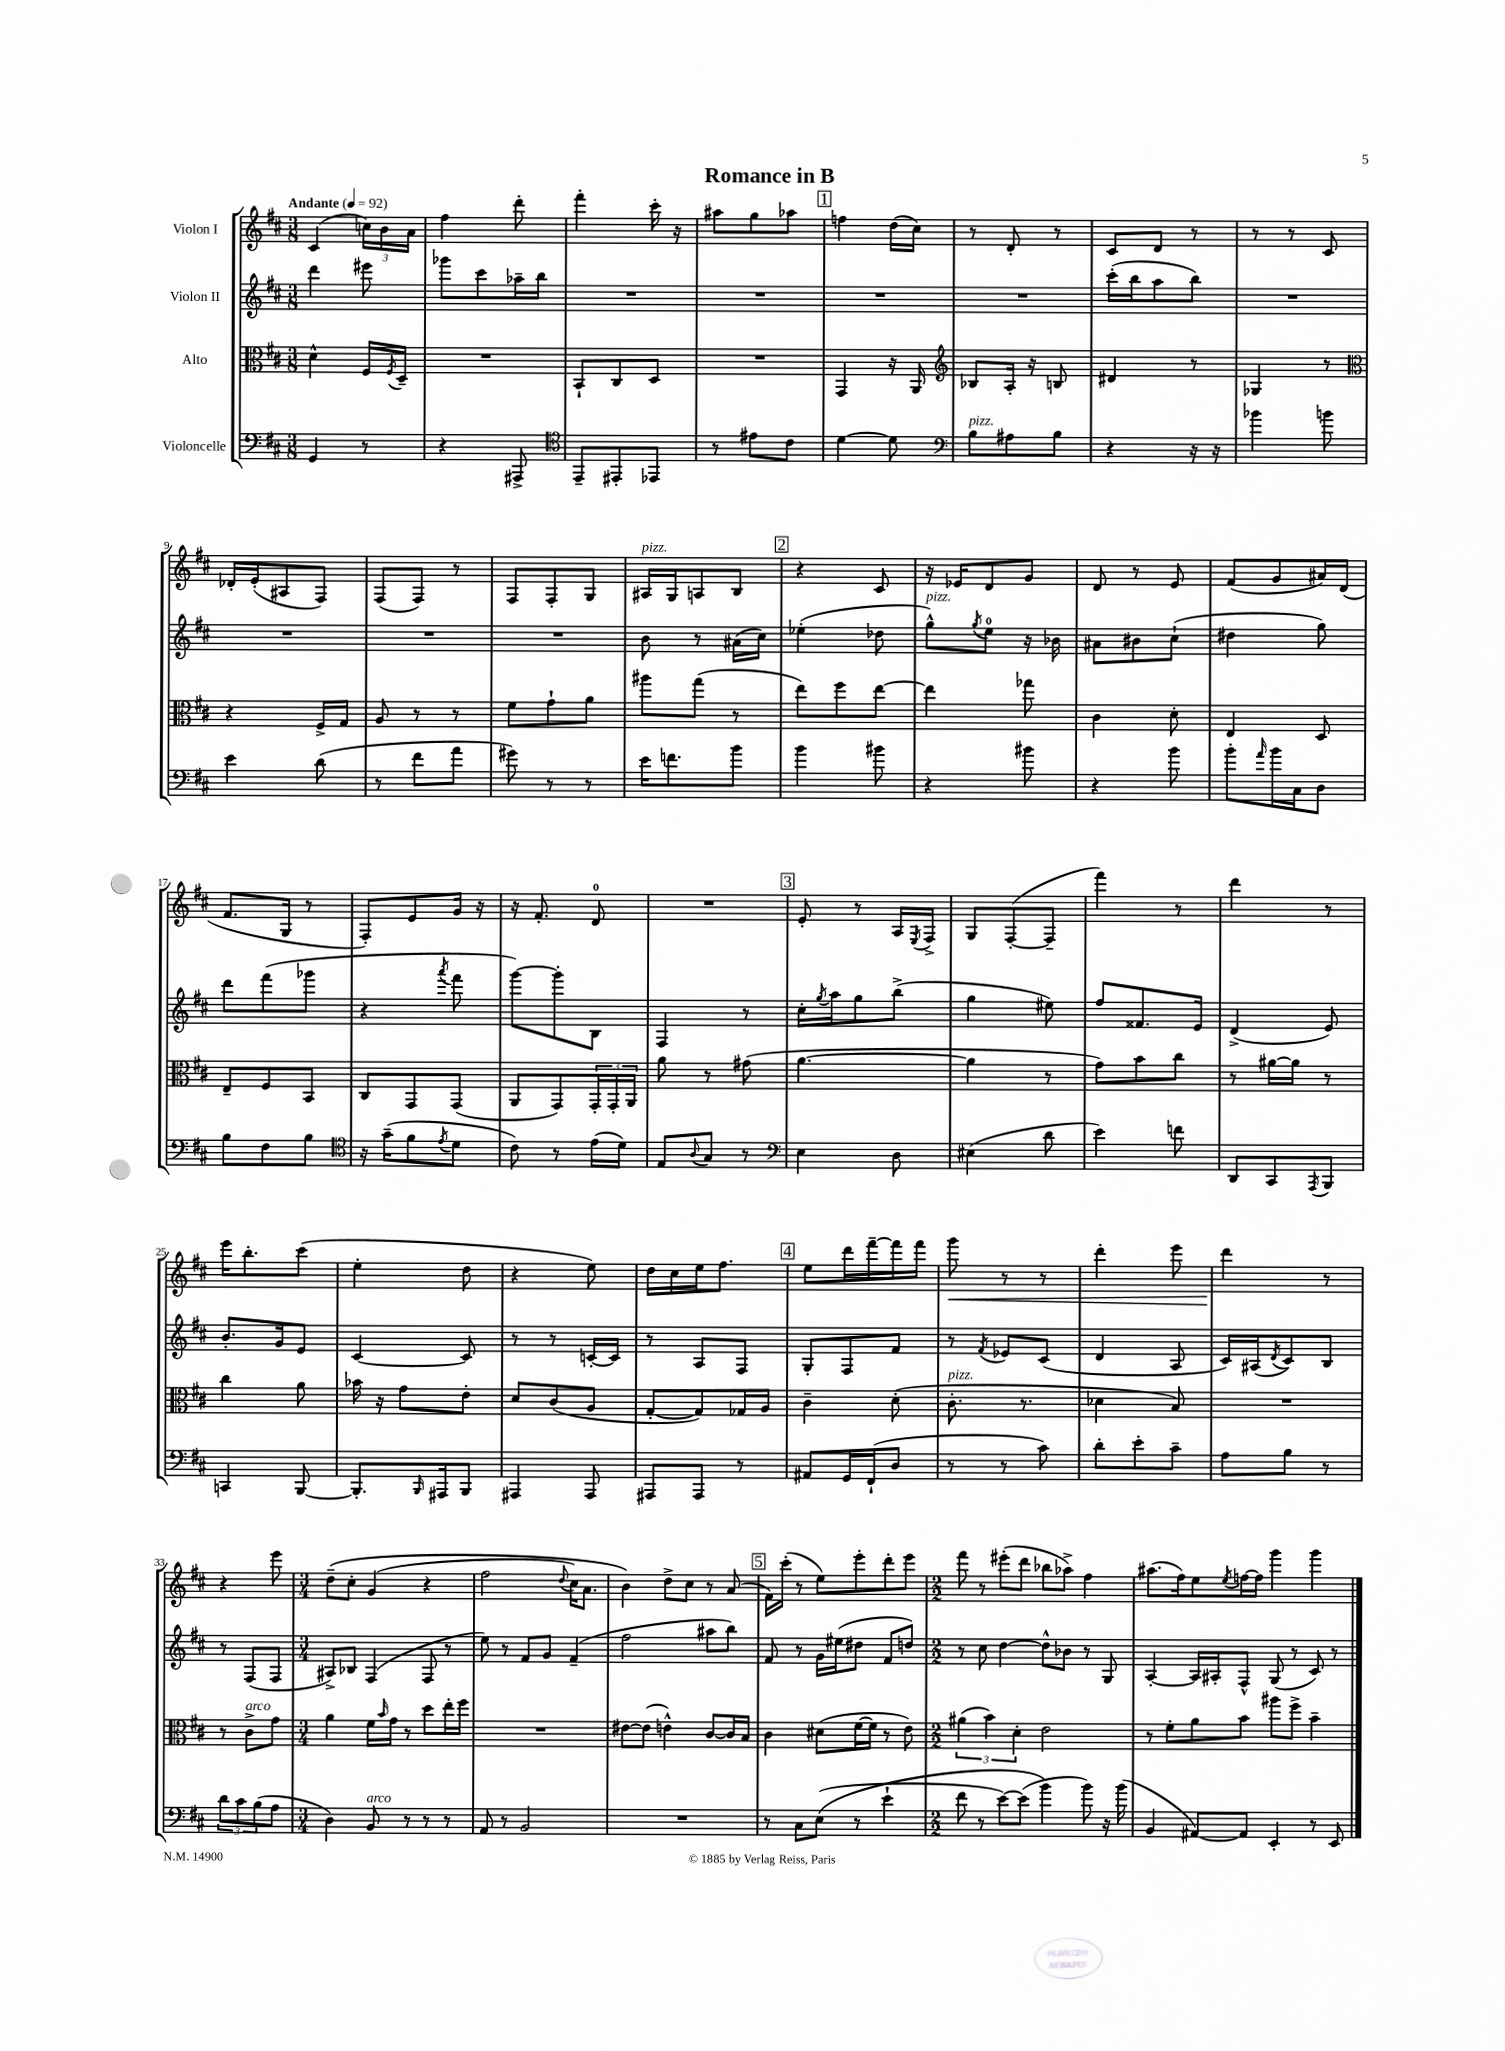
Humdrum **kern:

**kern	**kern	**kern	**kern
*staff4	*staff3	*staff2	*staff1
*clefF4	*clefC3	*clefG2	*clefG2
*k[f#c#]	*k[f#c#]	*k[f#c#]	*k[f#c#]
*M3/8	*M3/8	*M3/8	*M3/8
*MM92	*MM92	*MM92	*MM92
4GG	4d^^	4ddd	(4c#
8r	16F#	8eee#	24cc)
.	.	.	24b
.	8qF#	.	.
.	16D~	.	.
.	.	.	24a
=	=	=	=
4r	4.r	8ggg-	4ff#
.	.	8ccc#	.
8AAA#^	.	16aa-~	8ddd'
.	.	16bb	.
=	=	=	=
*clefC4	*	*	*
8EE~	8BB`	4.r	4fff#'
8EE#'	8C#	.	.
8EE-	8D	.	16ccc#'
.	.	.	16r
=	=	=	=
8r	4.r	4.r	8aa#
8e#	.	.	8gg
8c#	.	.	8aa-
=	=	=	=
[4d	4GG	4.r	4ff
8d]	16r	.	(16dd
.	16AA	.	16cc#)
=	=	=	=
*clefF4	*clefG2	*	*
8B	8B-	4.r	8r
8A#	16A'	.	8d'
.	16r	.	.
8B	8B	.	8r
=	=	=	=
4r	4d#	(16ccc#'	8c#
.	.	16bb	.
.	.	8aa	8d
16r	8r	8bb)	8r
16r	.	.	.
=	=	=	=
4b-	4G-	4.r	8r
.	.	.	8r
8b	8r	.	8c#
=	=	=	=
*	*clefC3	*	*
4e	4r	4.r	16d-'
.	.	.	(16e'
.	.	.	8A#
(8d	16F#^	.	8F#)
.	16G	.	.
=	=	=	=
8r	8A	4.r	(8F#
8f#	8r	.	8F#)
8a	8r	.	8r
=	=	=	=
8g#)	8f#	4.r	8F#
8r	8g`	.	8F#'
8r	8a	.	8G
=	=	=	=
16e	8aa#	8b	16A#
8.f	.	.	16G
.	(8gg	8r	8A
8b	8r	(16a#	8B
.	.	16cc#)	.
=	=	=	=
4b	8ee)	(4ee-'	4r
.	8ff#	.	.
8b#	[8ee	8dd-	8c#
=	=	=	=
4r	4ee]	8gg^^)	16r
.	.	.	16e-
.	.	8qgg	.
.	.	8ee	8d
8b#	8gg-	16r	8g
.	.	16b-	.
=	=	=	=
4r	4c#	8a#	8d
.	.	8b#	8r
8b	8d'	(8cc#`	8e
=	=	=	=
8b'	4E	4dd#	(8f#
16qqa	.	.	.
16b	.	.	8g
16C#	.	.	.
8D	8D	8gg)	16a#)
.	.	.	(16d
=	=	=	=
8B	8E~	8ddd	8.f#
8F#	8F#	(8fff#	.
.	.	.	16G
8B	8BB	8ggg-	8r
=	=	=	=
*clefC4	*	*	*
16r	8C#	4r	8F#')
(16g~	.	.	.
8f#	8GG	.	8e
8qe	.	8qaaa	.
8d	(8GG	8fff#	16g
.	.	.	16r
=	=	=	=
8c#)	8AA	[8ggg)	16r
.	.	.	8.f#'
8r	8GG)	8ggg']	.
(16e	24GG'	8B	8d
.	24GG'	.	.
16d)	.	.	.
.	24AA	.	.
=	=	=	=
8E	8a	4F#	4.r
8qqA	.	.	.
8G	8r	.	.
8r	(8g#	8r	.
=	=	=	=
*clefF4	*	*	*
4E	[4.a	16cc#'	8e'
.	.	8qgg	.
.	.	16aa	.
.	.	8gg	8r
8D	.	(8bb^	16A
.	.	.	8qE
.	.	.	16F#^
=	=	=	=
(4E#	4a]	4gg	8G
.	.	.	([8F#'
8d	8r	8ee#)	8F#~]
=	=	=	=
4e)	8g)	8ff#	4fff#)
.	8b	8.f##	.
8f	8cc#	.	8r
.	.	16e	.
=	=	=	=
8DD	8r	(4d^	4ddd
8CC#	[16a#	.	.
.	16a#]	.	.
8qAAA	.	.	.
8BBB	8r	8e)	8r
=	=	=	=
4CC	4cc#	8.b'	16eee
.	.	.	8.bb'
.	.	16g	.
[8BBB	8a	8e	(8ccc#
=	=	=	=
8.BBB']	16b-	[4c#	4ee'
.	16r	.	.
.	8g	.	.
16qqBBB	.	.	.
16AAA#	.	.	.
8BBB	8e'	8c#]	8dd
=	=	=	=
4AAA#	8d	8r	4r
.	(8c#	8r	.
8AAA#	8A	[16c'	8ee)
.	.	16c]	.
=	=	=	=
8AAA#	[8G'	8r	16dd
.	.	.	16cc#
8AAA#	8G])	8A	16ee
.	.	.	8.ff#
8r	16G-	8F#	.
.	16A	.	.
=	=	=	=
8AA#	4c#~	8G'	8ee
16GG	.	8F#	16ddd
(16FF#`	.	.	[16fff#~
8D	(8d'	8f#	16fff#]
.	.	.	16fff#
=	=	=	=
8r	8.c#'	8r	8ggg
.	.	8qf#	.
8r	.	8e-	8r
.	8.r	.	.
8c#)	.	(8c#	8r
=	=	=	=
8d'	4d-	4d	4ddd'
8e'	.	.	.
8c#~	8B)	8A	8eee
=	=	=	=
8A	4.r	16c#)	4ddd
.	.	(16A#	.
.	.	8qd	.
8B	.	8c#)	.
8r	.	8B	8r
=	=	=	=
12d	8r	8r	4r
12c#	.	.	.
.	8c#^	(8F#	.
(12B	.	.	.
8A	8g	8F#	8eee
=	=	=	=
*M3/4	*M3/4	*M3/4	*M3/4
4D)	4a	8A#^)	&(8dd~
.	.	8B-	8cc#'
8BB	16f#	(4F#	(4g
.	16qqb	.	.
.	16g	.	.
8r	8r	.	.
8r	8dd	8F#	4r
8r	16ee'	8r	.
.	16ff#	.	.
=	=	=	=
8AA	2.r	8ee)	2ff#
8r	.	8r	.
2BB	.	8f#	.
.	.	8g	.
.	.	.	8qqdd
.	.	(4f#~	16cc#)
.	.	.	8.a
=	=	=	=
2.r	[8e#	2ff#	4b&)
.	(8e#]	.	.
.	4e^^)	.	8dd^
.	.	.	8cc#
.	[8c#	8aa#	8r
.	16c#]	8bb)	(8a
.	16B	.	.
=	=	=	=
8r	4c#	8f#	16f#)
.	.	.	(16ccc#'
8C#	.	8r	8r
&((8E	(8d#	16g	8ee)
.	.	(16ee#	.
8r	[16f#	8dd#	8eee'
.	16f#]	.	.
4e`	8r	8f#	8ddd'
.	8e)	8dd)	8eee
=	=	=	=
*M2/2	*M2/2	*M2/2	*M2/2
8f#	(6a#	8r	8fff#
8r	.	8cc#	8r
.	6b)	.	.
[8e)	.	[4dd	(8eee#'
.	6d'	.	.
(8e]	.	.	8ddd
4b&)	2e	8dd^^]	8bb-
.	.	8b-	8aa-^)
8b)	.	8r	4ff#
16r	.	8G	.
(16b	.	.	.
=	=	=	=
4BB	8r	[4A'	(8.aa#
.	8f#'	.	.
.	.	.	16ff#)
[8AA#)	8a	16A]	8ee
.	.	16A#'	.
.	.	.	8qee
8AA#]	8b	8F#^^	[16ff
.	.	.	16ff]
4EE'	8aa#	(8G	4ggg
.	8ff#^	8r	.
8r	4b~	8c#)	4ggg
8EE	.	8r	.
==	==	==	==
*-	*-	*-	*-
